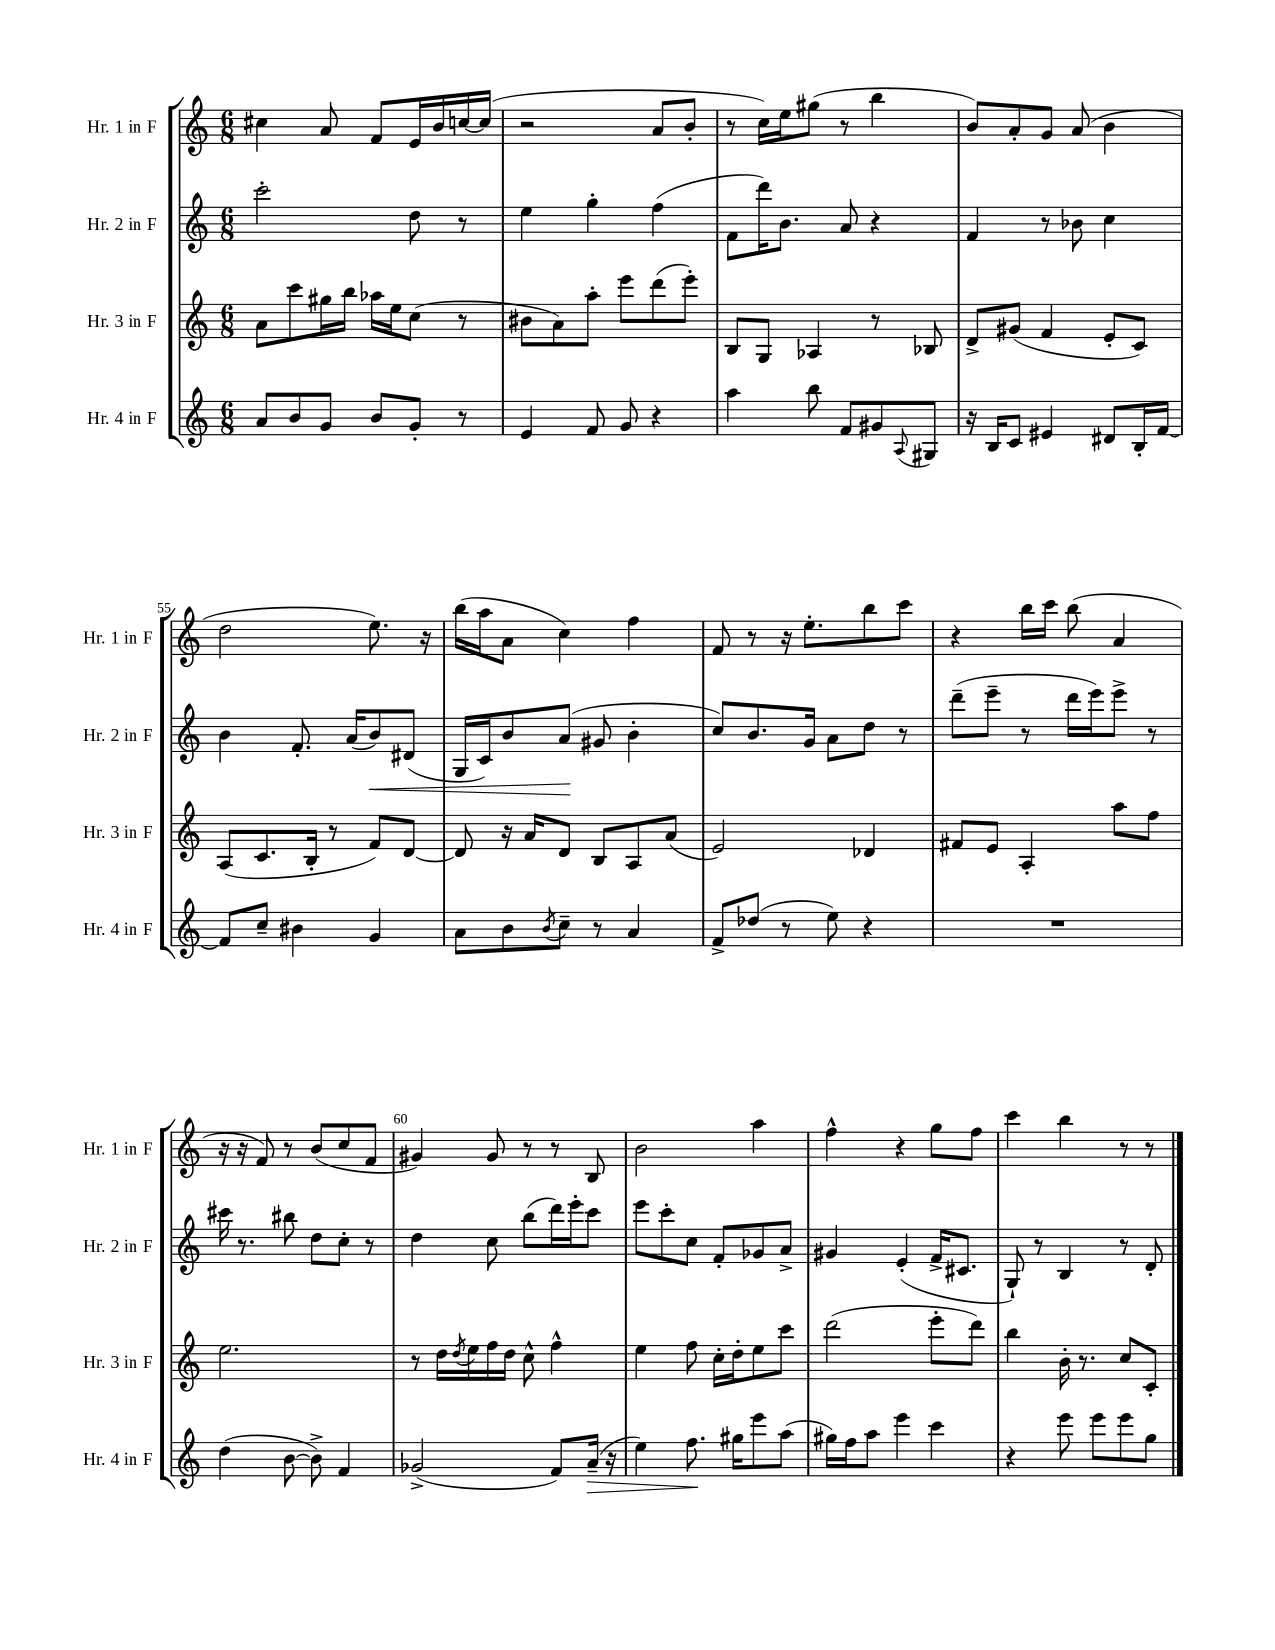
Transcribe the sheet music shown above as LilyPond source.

<<
\new StaffGroup <<
\new Staff = "s0" \with { instrumentName = "Hr. 1 in F" shortInstrumentName = "Hr. 1 in F" } {
    \clef treble \key c \major \numericTimeSignature \time 6/8
    cis''4 a'8 f'8 e'16 b'16 c''16~ c''16( |
    r2 a'8 b'8-. |
    r8 c''16) e''16 gis''8( r8 b''4 |
    b'8) a'8-. g'8 a'8( b'4 |
    d''2 e''8.) r16 |
    b''16( a''16 a'8 c''4) f''4 |
    f'8 r8 r16 e''8.-. b''8 c'''8 |
    r4 b''16 c'''16 b''8( a'4 |
    r16 r16 f'8) r8 b'8( c''8 f'8 |
    gis'4) gis'8 r8 r8 b8 |
    b'2 a''4 |
    f''4-^ r4 g''8 f''8 |
    c'''4 b''4 r8 r8 \bar "|." |
}
\new Staff = "s1" \with { instrumentName = "Hr. 2 in F" shortInstrumentName = "Hr. 2 in F" } {
    \clef treble \key c \major \numericTimeSignature \time 6/8
    c'''2-. d''8 r8 |
    e''4 g''4-. f''4( |
    f'8 d'''16) b'8. a'8 r4 |
    f'4 r8 bes'8 c''4 |
    b'4 f'8.-. a'16( b'8\<) dis'8( |
    g16 c'16) b'8 a'8\!( gis'8 b'4-. |
    c''8) b'8. g'16 a'8 d''8 r8 |
    d'''8--( e'''8-- r8 d'''16 e'''16) e'''8-> r8 |
    cis'''16 r8. bis''8 d''8 c''8-. r8 |
    d''4 c''8 b''8( d'''16) e'''16-. c'''8 |
    e'''8 c'''8-. c''8 f'8-. ges'8 a'8-> |
    gis'4 e'4-.( f'16-> cis'8. |
    g8-!) r8 b4 r8 d'8-. \bar "|." |
}
\new Staff = "s2" \with { instrumentName = "Hr. 3 in F" shortInstrumentName = "Hr. 3 in F" } {
    \clef treble \key c \major \numericTimeSignature \time 6/8
    a'8 c'''8 gis''16 b''16 aes''16 e''16 c''8( r8 |
    bis'8 a'8) a''8-. e'''8 d'''8( e'''8-.) |
    b8 g8 aes4 r8 bes8 |
    d'8-> gis'8( f'4 e'8-. c'8) |
    a8( c'8. b16-. r8 f'8) d'8~ |
    d'8 r16 a'16 d'8 b8 a8 a'8( |
    e'2) des'4 |
    fis'8 e'8 a4-. a''8 f''8 |
    e''2. |
    r8 d''16 \acciaccatura { d''8 } e''16 f''16 d''16 c''8-^ f''4-^ |
    e''4 f''8 c''16-. d''16-. e''8 c'''8 |
    d'''2( e'''8-. d'''8) |
    b''4 b'16-. r8. c''8 c'8-. \bar "|." |
}
\new Staff = "s3" \with { instrumentName = "Hr. 4 in F" shortInstrumentName = "Hr. 4 in F" } {
    \clef treble \key c \major \numericTimeSignature \time 6/8
    a'8 b'8 g'8 b'8 g'8-. r8 |
    e'4 f'8 g'8 r4 |
    a''4 b''8 f'8 gis'8 \appoggiatura { a8 } gis8 |
    r16 b16 c'8 eis'4 dis'8 b16-. f'16~ |
    f'8 c''8-- bis'4 g'4 |
    a'8 b'8 \acciaccatura { b'8 } c''8-- r8 a'4 |
    f'8-> des''8( r8 e''8) r4 |
    R2. |
    d''4( b'8~ b'8->) f'4 |
    ges'2->( f'8) a'16--\>( r16 |
    e''4) f''8.\! gis''16 e'''8 a''8( |
    gis''16) f''16 a''8 e'''4 c'''4 |
    r4 e'''8 e'''8 e'''8 g''8 \bar "|." |
}
>>
>>
\layout { \context { \Score currentBarNumber = #51 \override BarNumber.break-visibility = ##(#f #t #t) barNumberVisibility = #(every-nth-bar-number-visible 5) } }
